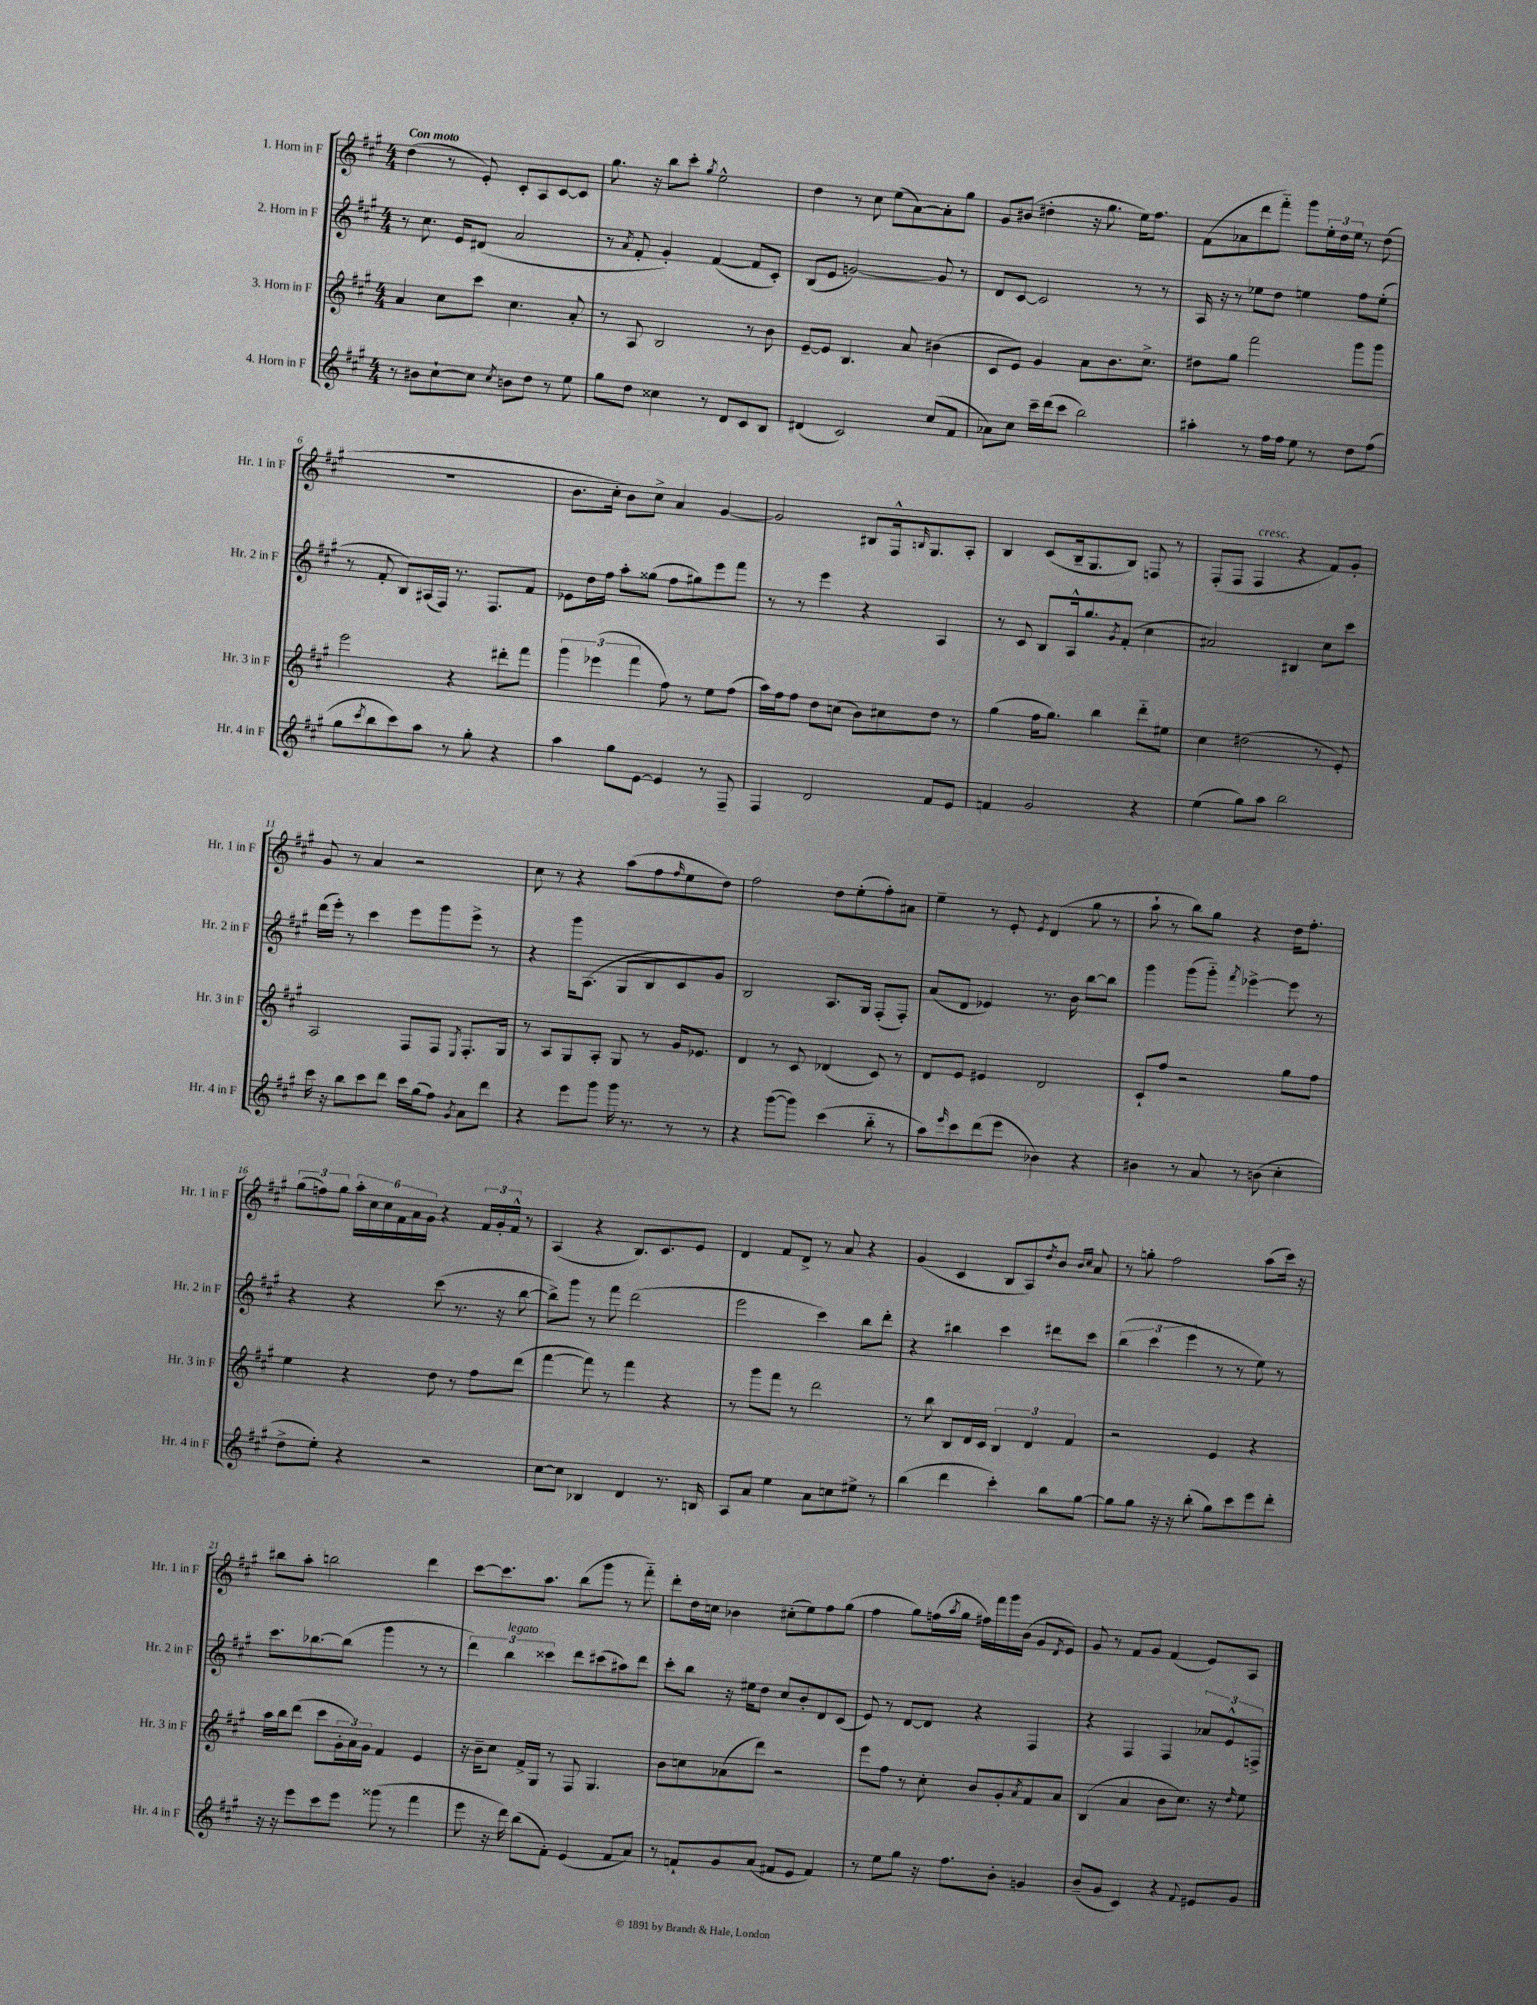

**kern	**kern	**kern	**kern
*staff4	*staff3	*staff2	*staff1
*clefG2	*clefG2	*clefG2	*clefG2
*k[f#c#g#]	*k[f#c#g#]	*k[f#c#g#]	*k[f#c#g#]
*M4/4	*M4/4	*M4/4	*M4/4
8r	4a/	8r	(4dd\
8b#\L	.	8.cc#\	.
[8cc#`\	8cc#\L	.	8r
.	.	16e/LK	.
8cc#\]J	8ccc#\J	(8d#/J	8e'/)
8qcc#/	.	.	.
8b\L	4.cc#\	2a/	8c#'/L
8dd\J	.	.	8A/
8r	.	.	[8c#/
8ee\	8a'/	.	8c#/]J
=	=	=	=
8gg#\L	8r	8r	8.gg#\
.	.	8qa/	.
8dd\J	8A/	8f#'/	.
.	.	.	16r
4cc##\	2B/	4g#'/)	8bb\L
.	.	.	8ccc#'\J
.	.	.	8qgg#/
8r	.	([4f#/	2ee^^\
8d/L	.	.	.
8c#/	8r	8f#/]L	.
8B/J	8b\	8c#'/J)	.
=	=	=	=
(4d#/	[8e~/L	(8B/L	4dd\
.	8e/]J	8e/J	.
2c#/)	4.B/	[2g/)	8r
.	.	.	8cc#\
.	.	.	(8ee\L
.	8a/	.	[8a\)
(8cc#/L	(4b#\	8g/]	8a'\]
8f#/J	.	8r	8gg#\J
=	=	=	=
8a-\L)	8c#/L	8d/L	8g#/L
8cc#\J	8e/J)	[8c#/J	(8b#/J
16ccc#~\LL	4g#/	2c#/]	4dd#'\
(16ddd\J	.	.	.
8ccc#\J	.	.	.
2bb\)	8a\L	.	16r
.	.	.	8.gg#\
.	8.b\	.	.
.	.	8r	16ee\LK)
.	8.cc#^\J	.	8.ff#\J
.	.	8r	.
=	=	=	=
4aa#'\	8dd#\L	16A/	(8f#\L
.	.	16r	.
.	8gg#\J	8r	8a-\
8r	2fff#\	8ee-\L	8ddd\
16ff#\LL	.	8dd\J	8fff#'~\J)
16ff#\JJ	.	.	.
8ee\	.	4ee\	8ggg#\L
8r	.	.	24ee'\L
.	.	.	24dd\
.	.	.	24ee\JJ
8dd\L	8ggg#\L	8ff#\L	8r
(8ff#\J	8ggg#\J	(8ee'\J	(8dd\
=	=	=	=
8gg#\L	2eee\	8r	1r
8qccc#/	.	.	.
8bb\	.	8f#'/	.
8ccc#\)	.	8B/L)	.
8aa\J	.	(16A#/L	.
.	.	16F#/JJ)	.
8r	4r	8.r	.
8gg#'\	.	.	.
.	.	8.F#/L	.
4r	8ddd#'\L	.	.
.	8fff#\J	8f#/J	.
=	=	=	=
4aa\	6ggg#\	8e-\L	8.b\L
.	.	16dd\L	.
.	(6eee-\	.	.
.	.	16ff#\JJ	16cc#'\Jk
8gg#\L	.	8aa'\L	8b\L)
.	6fff#\	.	.
[8e\J	.	(8gg##\J	8cc#^\J
4e/]	8ff#\)	8ff#\L	4a/
.	8r	8gg#\)	.
8r	8ee\L	8eee\	[4g#/
8F#~/	(8ff#\J	8fff#\J	.
=	=	=	=
4F#/	16aa\LL)	8r	2g#/]
.	16ff#\J	.	.
.	8ff#\J	8r	.
2d/	8dd\L	4eee\	.
.	(8cc\J	.	.
.	8b\L)	4r	8B#/L
.	8cc#\	.	16F#^^/k
.	.	.	16qqB/
.	.	.	8.G#/
8f#/L	8dd\J	4A/	.
8e/J	8r	.	8A'/J
=	=	=	=
4f/	(4gg#\	8r	4B/
.	.	8c#/	.
2g#/	16ff#\LK	8B/L	(8c#/L
.	8.gg#\J)	.	.
.	.	16A^^/k	16B~/k
.	.	8.gg#/	8.G#/
.	4bb\	.	.
.	.	8qg#/	.
.	.	(8f#'/J	8B/J)
4r	8ddd'~\L	4cc#\	8F/
.	8ee#\J	.	8r
=	=	=	=
(4ee\	4cc#\	2a#/)	(8F#'/L
.	.	.	8F#/J
8gg#\L)	(2dd#\	.	4F#/
8aa\J	.	.	.
2bb\	.	4B#/	4r
.	8r	8cc#\L	8f#/L)
.	8e'/)	8ccc#\J	8g#'/J
=	=	=	=
16ccc#\	2A/	(16ddd\LL	8g#/
16r	.	16eee'\JJ)	.
8bb\L	.	8r	8r
8ccc#\	.	4ccc#\	4a/
8ddd\J	.	.	.
16ccc#\LL	8F#/L	8eee\L	2r
(16gg#\J	.	.	.
8ff#\J)	8F#/J	8ggg#\	.
8qg#/	8qE/	.	.
8a\L	8.F#'/L	8eee^\J	.
8ddd\J	.	8r	.
.	16G#/Jk	.	.
=	=	=	=
4r	8r	4r	8cc#\
.	8A/L	.	8r
8eee\L	8G#/	16ggg#\LK	4r
.	.	(8.A\J	.
8ggg#\J	8A'/J	.	.
16ggg#\	8G#/	8G#/L	(8aa\L
8.r	.	.	.
.	8r	8B/	8ff#\
.	.	.	16qqff#/
8r	16g#/LK	8c#/)	8ee\
.	8.e-/J	.	.
8r	.	8g#/J	8dd\J)
=	=	=	=
4r	4d/	2B/	2ff#\
([8ggg#\L	8r	.	.
8ggg#\]J)	8c#/	.	.
(4ccc#\	(4d-/	8.A/L	8dd\L
.	.	.	(8ee'\
.	.	16G#/Jk	.
8bb'~\	8c#/)	(8F#'/L	8ff#'\)
8r	8r	8F#'/J)	8a#\J
=	=	=	=
8aa\L)	8d/L	(8a/L	4ee~\
16qqeee/	.	.	.
8ccc#\	8e/J	8d/J	.
(8ddd\	4e#/	4e-/)	8r
8eee\J	.	.	8e'/
.	.	.	8qe/
4b-\)	2d/	8.r	(4d/
.	.	16b\	.
4r	.	[8bb\L	8gg#\
.	.	8bb\]J	8r
=	=	=	=
4b#\	8c#`/L	4ggg#\	8aa`\
.	8ff#/J	.	8r
8r	2r	(8ggg#\L	8bb\L)
8a/	.	8ggg#'~\J)	8gg#\J
.	.	8qfff#/	.
8r	.	[4eee-^\	4r
(8b\	.	.	.
4cc#'\	8gg#\L	8eee-\]	16dd\LK
.	.	.	8.ff#'\J
.	8ff#\J	8r	.
=	=	=	=
8dd^\L	4ee\	4r	(12gg#\L
.	.	.	12ff\)
8ee'\J)	.	.	.
.	.	.	12gg#\J
4r	4r	4r	24aa'\LL
.	.	.	24cc#\
.	.	.	24cc#\
.	.	.	24f#\
.	.	.	24a\
.	.	.	24g#\JJ
2r	8dd\	(8ccc#\	4r
.	8r	8.r	.
.	8ff#\L	.	24f#/LL
.	.	.	24g#'/
.	.	16r	.
.	.	.	24f#^^/JJ
.	(8ddd\J	[8bb\	8r
=	=	=	=
[8cc#\L	[4fff#\	8bb^\]L)	(4A/
8cc#\]J	.	8ggg#\J	.
4B-/	8fff#\])	8r	4r
.	8r	8fff#\	.
4d/	4fff#\	(2ddd\	8.B/L)
.	.	.	8.c#/
8.r	4r	.	.
.	.	.	8e/J
16B/	.	.	.
=	=	=	=
8A/L	8r	2eee\	4d/
8a/J	8ggg#\L	.	.
4ee\	8fff#\J	.	8f#/L
.	8r	.	8d^/J
8a\L	2ddd\	4ccc#\)	8r
8cc\	.	.	8a/
8ee#^\J	.	8bb\L	4r
8r	.	8ddd'\J	.
=	=	=	=
(4bb\	8r	4r	(4g#/
.	8bb\	.	.
4ddd\	8B/L	4bb#\	4c#/
.	16d/L	.	.
.	16c#/JJ	.	.
4ccc#'\)	6B/	4ccc#\	8B/L
.	.	.	8A/)
.	6d/	.	.
.	.	.	8qdd/
8bb\L	.	8ddd#\L	8b/J
.	6f#/	.	.
.	.	.	16qqb/LL
.	.	.	16qqcc#/JJ
[8gg#\J	.	8ccc#\J	8a/
=	=	=	=
8gg#\]L	2r	(6bb\	8r
8gg#\J	.	.	8gg'\
.	.	6ccc#\	.
16r	.	.	2ff#\
16r	.	.	.
.	.	6eee\	.
(8bb'\	.	.	.
8gg#\L)	4e/	8r	.
8ccc#\	.	8r	.
8eee\	4r	8ee\)	(8aa\L
8ddd'\J	.	8r	16ccc#\Jk)
.	.	.	16r
=	=	=	=
16r	16aa\LL	8.ccc#\L	8bb#\L
16r	16bb\J	.	.
8eee\L	(8ddd\J	.	8aa'\J
.	.	[8.bb-\	.
8ccc#\	8ccc#\L	.	2bb\
8eee\J	24g#'\L	(8bb-\]J	.
.	24a\)	.	.
.	24g#\JJ	.	.
(8ggg##\	4f#/	4ggg#\	.
8r	.	.	.
4fff#\	4e/	8r	4ddd\
.	.	8r	.
=	=	=	=
8eee\	16r	6ddd\)	[8ccc#\L
.	16b~\LK	.	.
16r	8cc#\J	.	8.ccc#\]
.	.	6bb\	.
16ddd\)	.	.	.
(8bb\L	16f#^/LL	.	.
.	16G#/JJ	.	8.aa\J
.	.	6ccc##\	.
8f#'\J)	8r	.	.
(4e/	8F#/	8ddd\L	(8bb\L
.	4.G#/	(8ccc#\	8ggg#\J
8f#/L	.	8aa#\)	8r
8a/J)	.	8ddd\J	8fff#'~\)
=	=	=	=
8r	8b\L	8ccc#'\L	8ddd'\L
8f`/L	8cc\	8bb\J	16dd\L
.	.	.	16cc\JJ
8g#/	(8a-\	16r	4b-\
.	.	16ee#\LK	.
(8a/J	8ddd\J)	8dd\J	.
8f#/L	2r	8cc#/L	(8cc#'\L
8e/J	.	8b'/	8ee\)
4f#/)	.	8d/	8ff#\
.	.	(8c#/J	(8gg#\J
=	=	=	=
8r	8eee\L	8e/)	4ff#\
8ee\L	8ff#\J	8r	.
8gg#\J	8r	[8d/L	8gg#\L)
16r	8cc#'\	8d/]J	(16ff\L
.	.	.	8qaa/
8.ff#\L	.	.	16gg#\JJ
.	8b/L	4r	16ff#\LL)
.	.	.	16fff#\
8b'\J	8g#'/	.	16ggg#\
.	.	.	(16b\JJ
.	8qa/	.	.
4g/	8f#/	4F#/	8g#/L
.	.	.	8qd/
.	8a/J	.	8e/J)
=	=	=	=
(8b~/L	(4B/	4r	8g#/
8g#/J	.	.	8r
4c#/)	4a/	4F#/	8f#/L
.	.	.	8g#/J
4r	8b\L	4F#/	(4f#/
.	8.cc#\J)	.	.
8qqf#/	.	.	.
8e#/L	.	12a-/L	8e/L)
.	16r	.	.
.	.	12e^^/	.
.	16qqdd/	.	.
8g#/J	8ee\	.	8A/J
.	.	12F^/J	.
==	==	==	==
*-	*-	*-	*-
